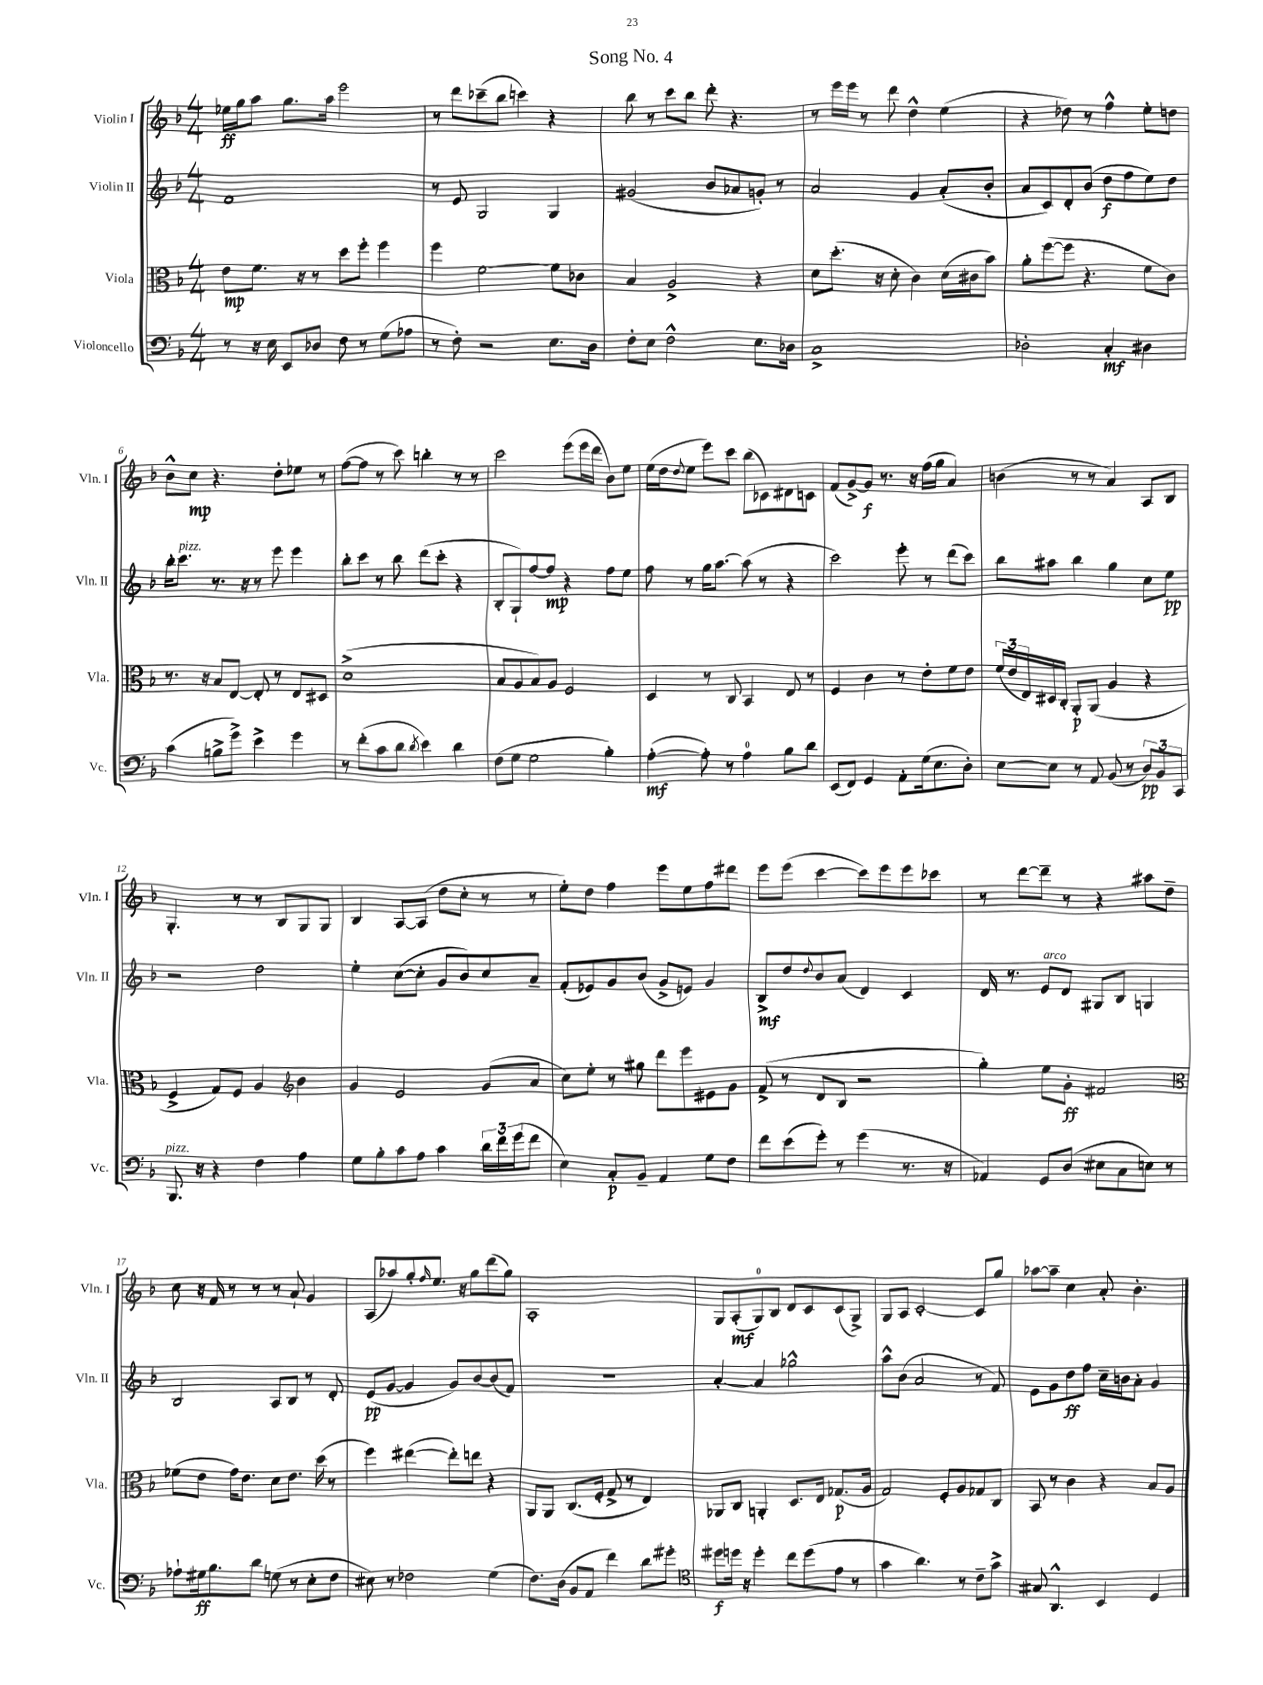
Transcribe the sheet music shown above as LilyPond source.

\header { title = "Song No. 4" }
<<
\new StaffGroup <<
\new Staff = "s0" \with { instrumentName = "Violin I" shortInstrumentName = "Vln. I" } {
    \clef treble \key f \major \numericTimeSignature \time 4/4
    ees''16\ff g''16 a''8 g''8. a''16 e'''2 |
    r8 d'''8 ces'''8--( bes''8 c'''4) r4 |
    bes''8 r8 c'''8 bes''8 d'''8-. r4. |
    r8 e'''16 e'''16 r8 d'''8 d''4-^ e''4( |
    r4 des''8) r8 f''4-^ e''8-. d''8 |
    bes'8-^ c''8\mp r4. d''8-. ees''8 r8 |
    f''8~( f''8 r8 c'''8) b''4-. r8 r8 |
    c'''2 e'''8( e'''16 d'''16 bes'8) e''8 |
    e''16( d''16 \appoggiatura { d''8 } e''8 e'''8) c'''8 bes''8( ces'8) dis'8 c'8 |
    f'8( g'8~->) g'8\f r8. r16 f''16( g''16 a'4) |
    b'4( r8 r8 a'4) a8 bes8 |
    g4.-. r8 r8 bes8 g8 g8 |
    bes4 a8~ a8( d''8 c''8-. r8 r8 |
    e''8-.) d''8 f''4 e'''8 e''8 f''8 dis'''8 |
    e'''8 e'''8( c'''4~ c'''8) e'''8 e'''8 ces'''8 |
    r8 d'''8~ d'''8-- r8 r4 ais''8 d''8-- |
    c''8 r16 f'16 r8 r8 r8 a'8-! g'4 |
    a8( aes''8) g''8-. \grace { f''16 } e''8. r16 g''8 d'''8( g''8) |
    a1-. |
    g8 a8-.\mf( g8-0) bes8 d'8 c'8 c'8( g8->) |
    g8 a8 c'2~-. c'8 g''8 |
    aes''8~ aes''8-- c''4 a'8-. bes'4.-. \bar "|." |
}
\new Staff = "s1" \with { instrumentName = "Violin II" shortInstrumentName = "Vln. II" } {
    \clef treble \key f \major \numericTimeSignature \time 4/4
    f'1 |
    r8 e'8 g2 g4 |
    gis'2( bes'8 aes'8 g'8-.) r8 |
    a'2 g'4 a'8-.( bes'8-. |
    a'8 c'8) d'8-. bes'8( d''8\f f''8 e''8) d''8 |
    bes''16-. c'''8.^\markup { \italic "pizz." } r8. r16 r8 e'''8 e'''4 |
    bes''8-. c'''8 r8 bes''8 d'''8( c'''8-. r4 |
    bes8-. g8-!) f''8~ f''8\mp r4 f''8 e''8 |
    f''8 r8 g''16 a''8.~ a''8( r8 r4 |
    c'''2) e'''8-. r8 d'''8( c'''8) |
    bes''8 ais''8 bes''4 g''4 c''8 e''8\pp |
    r2 d''2 |
    e''4-. c''8~( c''8-. g'8 bes'8) c''8 a'8-- |
    f'8-.( ees'8) g'8 bes'8( g'8-> e'8) g'4 |
    bes8->\mf d''8 \appoggiatura { d''8 } bes'8 a'8( d'4) c'4 |
    d'16 r8. e'8^\markup { \italic "arco" } d'8 gis8 bes8 g4 |
    bes2 a8 bes8 r8 d'8-. |
    e'8\pp( g'8~ g'4 g'8) bes'8~ bes'8( f'8) |
    R1 |
    a'4~-. a'4 ges''2-^ |
    a''8-^ bes'8( a'2 r8 f'8) |
    e'8 g'8 d''8\ff f''8 c''16-- b'16 a'8-. g'4 \bar "|." |
}
\new Staff = "s2" \with { instrumentName = "Viola" shortInstrumentName = "Vla." } {
    \clef alto \key f \major \numericTimeSignature \time 4/4
    e'8\mp f'8. r16 r8 d''8 f''8-. f''4 |
    f''4 f'2~ f'8 ces'8 |
    bes4 a2-> r4 |
    d'8 d''8.-.( r16 d'8-. c'4) d'16( cis'16 bes'8) |
    a'8-. f''8~( f''8 r4. f'8 c'8) |
    r8. r16 bes8 e8~ e8-. r8 e8 dis8 |
    d'1->( |
    bes8 a8 bes8) a8 f2 |
    d4 r8 c8 bes,4 e8 r8 |
    f4 c'4 r8 e'8-. f'8 e'8 |
    \tuplet 3/2 { f'16( e'16 e16) } dis16 c16-. a,8-.\p a,8( a4 r4 |
    f4-> g8) f8 a4 \clef treble bes'4 |
    g'4 e'2 g'8( a'8 |
    c''8) e''8-. r8 gis''8 d'''8 e'''8 eis'8 g'8 |
    f'8->( r8 d'8 bes8 r2 |
    g''4-.) e''8 g'8-.\ff fis'2 |
    \clef alto fes'8( e'8 g'16) e'8. d'8 e'8. d''16( r8 |
    f''4) eis''4~( eis''8-.) e''8 r4 |
    a,8 a,8 c8.( f16-. g8-> r8 e4) |
    aes,8 c8 a,4-. d8. e16 ges8.\p( a16 |
    g2) f8-. a8 ges8 c8 |
    bes,8 r8 c'4 r4 bes8 a8 \bar "|." |
}
\new Staff = "s3" \with { instrumentName = "Violoncello" shortInstrumentName = "Vc." } {
    \clef bass \key f \major \numericTimeSignature \time 4/4
    r8 r16 e16 e,8 des8 f8 r8 g8( aes8 |
    r8 f8-.) r2 e8. d16 |
    f8-. e8 f2-^ e8. des16 |
    c1-> |
    des2-. c4-.\mf dis4 |
    c'4( b8-> g'8->) e'4-> g'4 |
    r8 f'8-.( c'8 d'8 \acciaccatura { d'8 } e'4) d'4 |
    f8( g8 g2 bes4-.) |
    a4~-.\mf( a8-.) r8 a4-0 bes8 d'8 |
    e,8( f,8) g,4 a,8-. g16( e8. d8-.) |
    e8~ e8 r8 a,8 bes,8( r8 \tuplet 3/2 { d8\pp) bes,8 c,8 } |
    bes,,8.^\markup { \italic "pizz." } r16 r4 f4 a4 |
    g8 bes8-. c'8 a8 c'4 \tuplet 3/2 { d'16 f'16 g'16( } f'8 |
    e4) c8-.\p bes,8-- a,4 g8 f8 |
    f'8 e'8( g'8-.) r8 g'4( r8. r16 |
    aes,4) g,8 d8( eis8 c8 e8) r8 |
    aes8-! gis16\ff bes8. d'8 g8( r8 e8-. f8 |
    eis8) r8 fes2 g4( |
    f8.) d16( bes,8 a,8 f'4) d'8 gis'8-. |
    \clef tenor dis''8\f d''16 r16 d''4-. c''8 d''8( e'8 r8 |
    g'4 a'4.) r8 c'8-- g'8-> |
    gis8 a,4.-^ bes,4 d4 \bar "|." |
}
>>
>>
